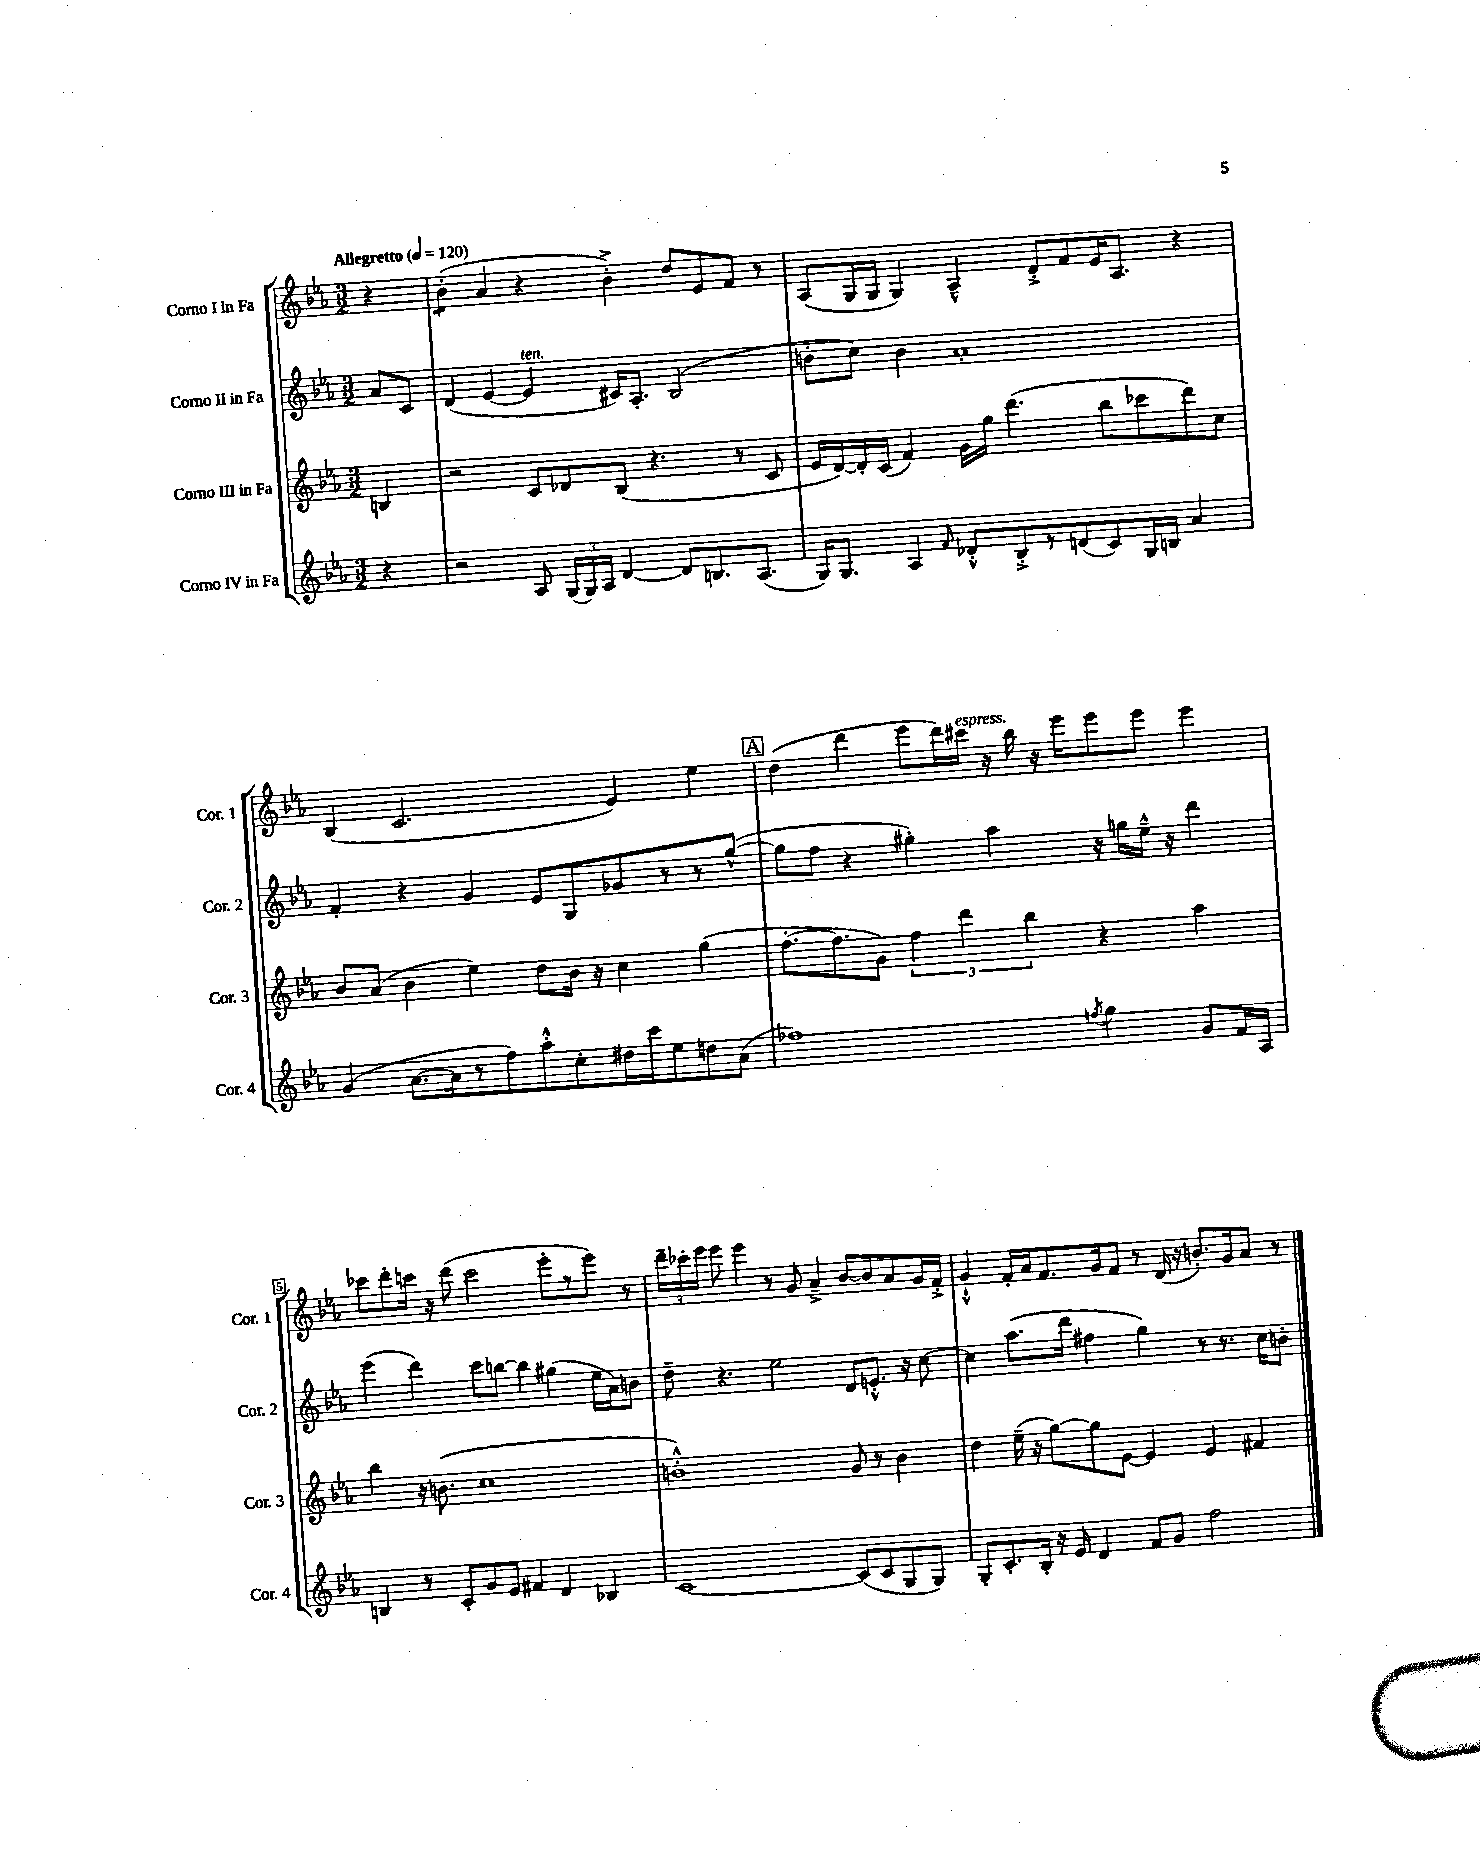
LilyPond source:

<<
\new StaffGroup <<
\new Staff = "s0" \with { instrumentName = "Corno I in Fa" shortInstrumentName = "Cor. 1" } {
    \clef treble \key ees \major \numericTimeSignature \time 3/2 \partial 4 \tempo "Allegretto" 4 = 120
    \autoBeamOff r4 |
    bes'4:8-.( aes'4 r4 bes'4-.->) d''8[ ees'8 f'8] r8 |
    aes8[( g16 g16] g4) aes4---^ d'8[-.-> f'8 ees'16 aes8.] r4 |
    bes4( c'2. ees'4) ees''4 |
    \mark \markup { \box "A" } d''4( d'''4 ees'''8[ d'''16) cis'''16]^\markup { \italic "espress." } r16 bes''16 r16 ees'''16[ ees'''8 ees'''8] ees'''4 |
    ces'''8[ d'''8-. c'''16] r16 d'''8( c'''2 ees'''8[-. r8 ees'''8]) r8 |
    \tuplet 3/2 { d'''16[-- ces'''16-. ees'''16] } ees'''8 ees'''4 r8 g'8 aes'4---> bes'8[~ bes'8 aes'8 g'16 f'16]-.-> |
    g'4-!-^ f'16[-. aes'16 f'8. g'16 f'8] r8 d'16( r16 b'8.[-.) g'16 aes'8] r8 \bar "|." |
}
\new Staff = "s1" \with { instrumentName = "Corno II in Fa" shortInstrumentName = "Cor. 2" } {
    \clef treble \key ees \major \numericTimeSignature \time 3/2 \partial 4
    \autoBeamOff aes'8[ c'8] |
    d'4( ees'4~ ees'4^\markup { \italic "ten." } cis'16[) aes8.]-. bes2( |
    b'8[-. c''8]) b'4 aes'1-. |
    f'4-. r4 g'4 ees'8[ g8 ges'8 r8 r8 g''8]~-^( |
    \mark \markup { \box "A" } g''8[ f''8] r4 gis''4-.) aes''4 r16 g''16[ ees''16]---^ r16 d'''4 |
    ees'''4( d'''4) c'''8[ b''8]~ b''4 gis''4( ees''16[ aes'16) b'8] |
    d''8-- r4. ees''2 d'8[ e'8.]-.-^ r16 c''8~ |
    c''4 aes''8.[( d'''16] fis''4 g''4) r8 r8. c''16[ b'8]-. \bar "|." |
}
\new Staff = "s2" \with { instrumentName = "Corno III in Fa" shortInstrumentName = "Cor. 3" } {
    \clef treble \key ees \major \numericTimeSignature \time 3/2 \partial 4
    \autoBeamOff b4 |
    r2 c'8[ des'8 bes8]( r4. r8 c'8 |
    ees'16[ d'16~) d'16-. c'16]( f'4) g'16[ g''16] d'''4.( bes''8[ ces'''8 d'''8) c''8] |
    bes'8[ aes'8]( bes'4 ees''4) d''8[ bes'16] r16 c''4 g''4( |
    \mark \markup { \box "A" } f''8.[~-. f''8. g'8]) \tuplet 3/2 { f''4 d'''4 bes''4 } r4 aes''4 |
    bes''4 r16 b'8.( c''1 |
    b'1-.-^) g'8 r8 b'4 |
    d''4 ees''16--( r16 g''8[~) g''8 ees'8]~ ees'4 ees'4 fis'4 \bar "|." |
}
\new Staff = "s3" \with { instrumentName = "Corno IV in Fa" shortInstrumentName = "Cor. 4" } {
    \clef treble \key ees \major \numericTimeSignature \time 3/2 \partial 4
    \autoBeamOff r4 |
    r2 aes8 \tuplet 3/2 { g16[( g16) aes16] } d'4~ d'8[ b8. aes8.]( |
    g16[) g8.] aes4 \grace { f'16 } des'8[-.-^ bes8-.-> r8 d'8( c'8) g16 b16] aes'4 |
    g'4( aes'8.[~ aes'16 r8 f''8) aes''8-.-^ c''8-. dis''16 c'''16 ees''8 d''8 aes'8]( |
    \mark \markup { \box "A" } fes''1) \acciaccatura { f''8 } g''4 g'8[ f'16 aes16] |
    b4 r8 c'8[-. g'8 ees'8] fis'4 d'4 bes4 |
    c'1~ c'8[( c'8 g8 g8]) |
    g8[-. c'8.-. bes16]-. r16 ees'16 d'4 f'8[ g'8] f''2 \bar "|." |
}
>>
>>
\layout { \context { \Score \override BarNumber.break-visibility = ##(#f #t #t) barNumberVisibility = #(every-nth-bar-number-visible 5) \override BarNumber.stencil = #(make-stencil-boxer 0.1 0.3 ly:text-interface::print) } }
